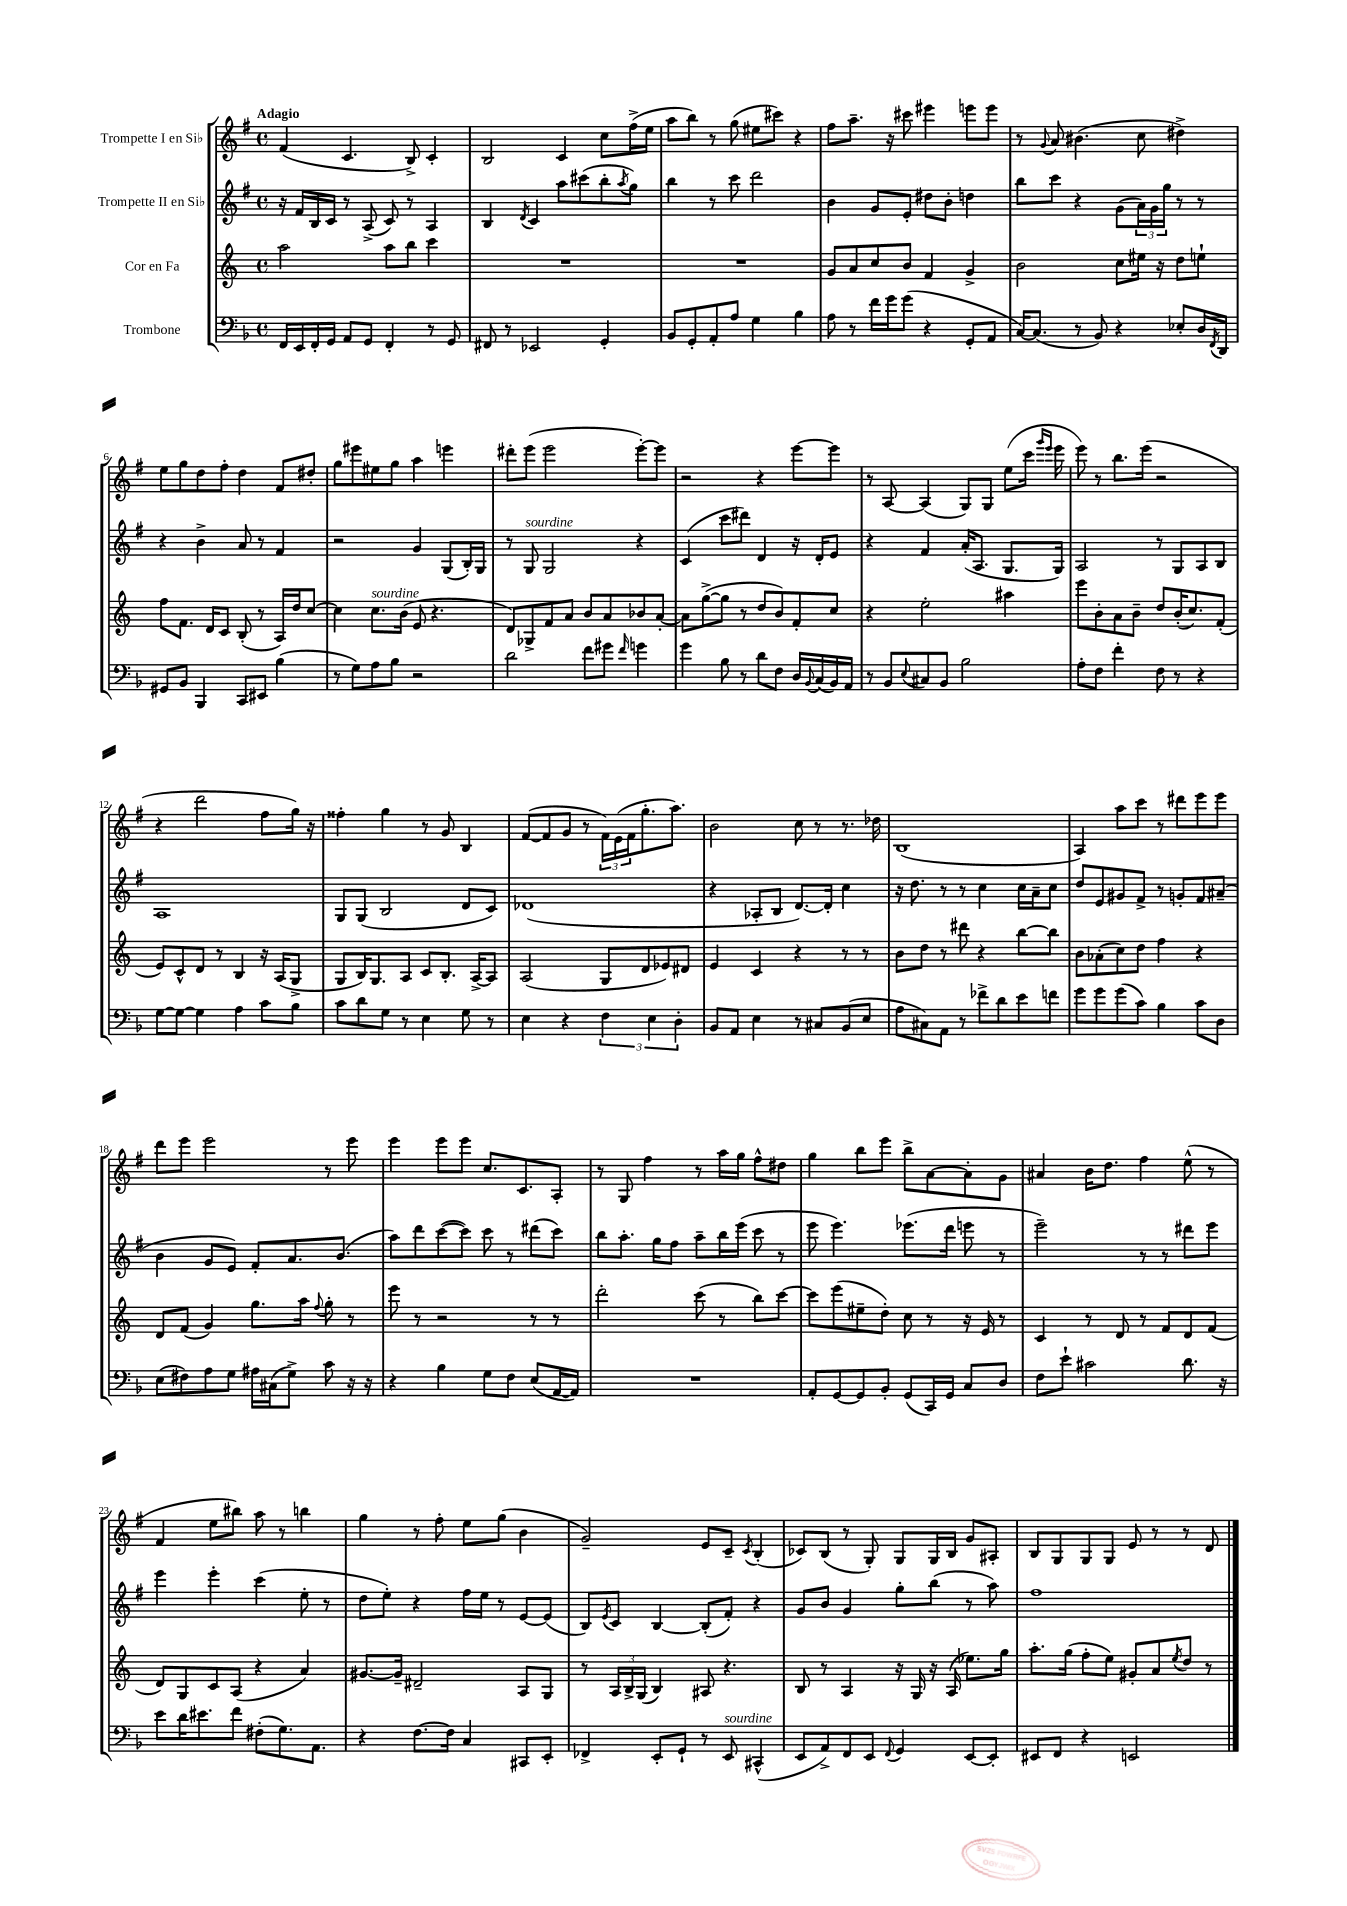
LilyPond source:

<<
\new StaffGroup <<
\new Staff = "s0" \with { instrumentName = "Trompette I en Sib" } {
    \clef treble \key g \major \defaultTimeSignature \time 4/4 \tempo "Adagio"
    fis'4( c'4. b8->) c'4-. |
    b2 c'4 c''8 fis''16->( e''16 |
    a''8 b''8) r8 g''8( eis''8 cis'''8) r4 |
    fis''8 a''8.-- r16 cis'''8 eis'''4 e'''8 e'''8 |
    r8 \appoggiatura { g'8 } a'8 bis'4.( c''8 dis''4->) |
    e''8 g''8 d''8 fis''8-. d''4 fis'8 dis''8-. |
    g''8 eis'''8 eis''8 g''8 a''4 e'''4 |
    dis'''8-. e'''8( e'''2 e'''8~-.) e'''8 |
    r2 r4 e'''8~ e'''8 |
    r8 a8~ a4( g8) g8 e''8( c'''16 \grace { g'''16 e'''16 } e'''16 |
    e'''8) r8 b''8. e'''16( r2 |
    r4 d'''2 fis''8 g''16) r16 |
    fisis''4-. g''4 r8 g'8 b4 |
    fis'8~( fis'8 g'8 r8 \tuplet 3/2 { fis'16) e'16( fis'16 } g''8.-. a''8.) |
    b'2 c''8 r8 r8. des''16 |
    b1( |
    a4) a''8 c'''8 r8 dis'''8 e'''8 e'''8 |
    d'''8 e'''8 e'''2 r8 e'''8 |
    e'''4 e'''8 e'''8 c''8. c'8. a8-. |
    r8 g8 fis''4 r8 a''16 g''16 fis''8-^ dis''8 |
    g''4 b''8 e'''8 b''8-> a'8~ a'8-. g'8 |
    ais'4 b'16 d''8. fis''4 e''8-^( r8 |
    fis'4 e''8 bis''8) a''8 r8 b''4 |
    g''4 r8 fis''8-. e''8 g''8( b'4 |
    g'2--) e'8 c'8-- \acciaccatura { c'8 } b4-.( |
    ces'8) b8( r8 g8-.) g8 g16 b16 g'8 ais8-. |
    b8 g8 g8 g8 e'8 r8 r8 d'8 \bar "|." |
}
\new Staff = "s1" \with { instrumentName = "Trompette II en Sib" } {
    \clef treble \key g \major \defaultTimeSignature \time 4/4
    r16 fis'16 b16 c'16 r8 a8->( c'8) r8 a4 |
    b4 \acciaccatura { d'8 } c'4 a''8 cis'''8( b''8-. \acciaccatura { a''8 } g''8) |
    b''4 r8 c'''8 d'''2 |
    b'4 g'8 e'8-. dis''8 b'8-. d''4 |
    b''8 c'''8 r4 g'8( \tuplet 3/2 { a'16) g'16 g''16 } r8 r8 |
    r4 b'4-> a'8 r8 fis'4 |
    r2 g'4 g8( b16-.) g16 |
    r8 g8^\markup { \italic "sourdine" } g2 r4 |
    c'4( c'''8 dis'''8) d'4 r16 d'16-. e'8 |
    r4 fis'4 a'16-.( a8. g8. g16) |
    a2 r8 g8 a8 b8 |
    a1 |
    g8 g8( b2 d'8 c'8) |
    des'1( |
    r4 aes8-. b8 d'8.~) d'16-. c''4 |
    r16 d''8. r8 r8 c''4 c''16 a'16-- c''8 |
    d''8 e'8 gis'8 fis'8-> r8 g'8-. fis'8 ais'8--( |
    b'4 g'8 e'8) fis'8-. a'8. b'8.( |
    a''8) d'''8 c'''8~( c'''8) c'''8 r8 dis'''8( c'''8) |
    b''8 a''8.-. g''16 fis''8 a''8-- b''16 e'''16( c'''8 r8 |
    e'''8 e'''4.) ees'''8.( d'''16 e'''8 r8 |
    e'''2--) r8 r8 dis'''8 e'''8 |
    e'''4 e'''4-. c'''4( e''8-. r8 |
    d''8 e''8-.) r4 fis''16 e''16 r8 e'8~ e'8( |
    b8) \acciaccatura { e'8 } c'8 b4~ b8-.( fis'8-.) r4 |
    g'8 b'8 g'4 g''8-. b''8( r8 a''8) |
    fis''1 \bar "|." |
}
\new Staff = "s2" \with { instrumentName = "Cor en Fa" } {
    \clef treble \key c \major \defaultTimeSignature \time 4/4
    a''2 a''8 b''8 c'''4 |
    R1 |
    R1 |
    g'8 a'8 c''8 b'8 f'4 g'4-> |
    b'2 c''8 eis''16 r16 d''8 e''8-! |
    f''8 f'8. d'16 c'8 b8-.( r8 a16) d''16 c''8~ |
    c''4 c''8.^\markup { \italic "sourdine" } b'16( e'8 r4. |
    d'8) ges8-> f'8 a'8 b'8 a'8 bes'8 a'8~-. |
    a'8 g''8~->( g''8 r8 d''8 b'8) f'8-. c''8 |
    r4 e''2-. ais''4 |
    e'''8 b'8-. a'8 b'8-- d''8 b'16-.( c''8.) f'8-.( |
    e'8) c'8-^ d'8 r8 b4 r16 a16( g8-> |
    g8 b16) g8. a8 c'8 b8.-. a16~-> a8 |
    a2( g8 d'8 ees'8) dis'8 |
    e'4 c'4 r4 r8 r8 |
    b'8 d''8 r8 dis'''8 r4 b''8~ b''8 |
    b'8 aes'8-.( c''8) d''8 f''4 r4 |
    d'8 f'8( g'4) g''8. a''16 \appoggiatura { f''8 } g''8-. r8 |
    e'''8 r8 r2 r8 r8 |
    d'''2-. c'''8( r8 b''8) c'''8~ |
    c'''8 e'''8( eis''8-- d''8-.) c''8 r8 r16 e'16 r8 |
    c'4 r8 d'8 r8 f'8 d'8 f'8( |
    d'8) g8 c'8 a8( r4 a'4) |
    gis'8.~ gis'16-- dis'2-- a8 g8 |
    r8 \tuplet 3/2 { a16 b16-> g16( } b4) ais8 r4. |
    b8 r8 a4 r16 g16 r16 a16( ees''8.) g''16 |
    a''8.-. g''16( f''8-. e''8) gis'8-. a'8 \acciaccatura { e''8 } d''8 r8 \bar "|." |
}
\new Staff = "s3" \with { instrumentName = "Trombone" } {
    \clef bass \key f \major \defaultTimeSignature \time 4/4
    f,16 e,16 f,16-. g,16 a,8 g,8 f,4-. r8 g,8 |
    fis,8 r8 ees,2 g,4-. |
    bes,8 g,8-. a,8-. a8 g4 bes4 |
    a8 r8 f'16 g'16 g'8( r4 g,8-. a,8 |
    c16~) c8.( r8 bes,8) r4 ees8-. d16 \acciaccatura { f,8 } d,16 |
    gis,8 bes,8 bes,,4 c,8 eis,8 bes4( |
    r8 g8) a8 bes8 r2 |
    d'2 f'8 gis'8 \grace { f'16 } g'4 |
    g'4 bes8 r8 d'8 f8 d16 \appoggiatura { bes,8 } c16( bes,16) a,16 |
    r8 bes,8 \appoggiatura { e8 } cis8 bes,8 bes2 |
    a8-. f8 f'4-. f8 r8 r4 |
    g8~ g8~ g4 a4 c'8 bes8 |
    c'8 d'8 g8 r8 e4 g8 r8 |
    e4 r4 \tuplet 3/2 { f4 e4 d4-. } |
    bes,8 a,8 e4 r8 cis8 bes,8( e8 |
    a8 cis8) a,8 r8 fes'8-> d'8 e'8 f'8 |
    g'8 g'8 g'8( c'8) bes4 c'8 d8 |
    e8( fis8) a8 g8 ais16 cis16( g8->) c'8 r16 r16 |
    r4 bes4 g8 f8 e8( a,16~ a,16) |
    R1 |
    a,8-. g,8~ g,8 bes,8-. g,8( c,16) g,16 c8 d8 |
    f8 e'8-! cis'2 d'8. r16 |
    e'8 d'16 eis'8. f'8 fis8-.( g8.) a,8. |
    r4 f8.~ f16 c4 cis,8 e,8-. |
    fes,4-> e,8-. g,8-! r8 e,8^\markup { \italic "sourdine" } cis,4-^( |
    e,8 a,8->) f,8 e,8 \appoggiatura { f,8 } g,4 e,8~ e,8-. |
    eis,8 f,8 r4 e,2 \bar "|." |
}
>>
>>
